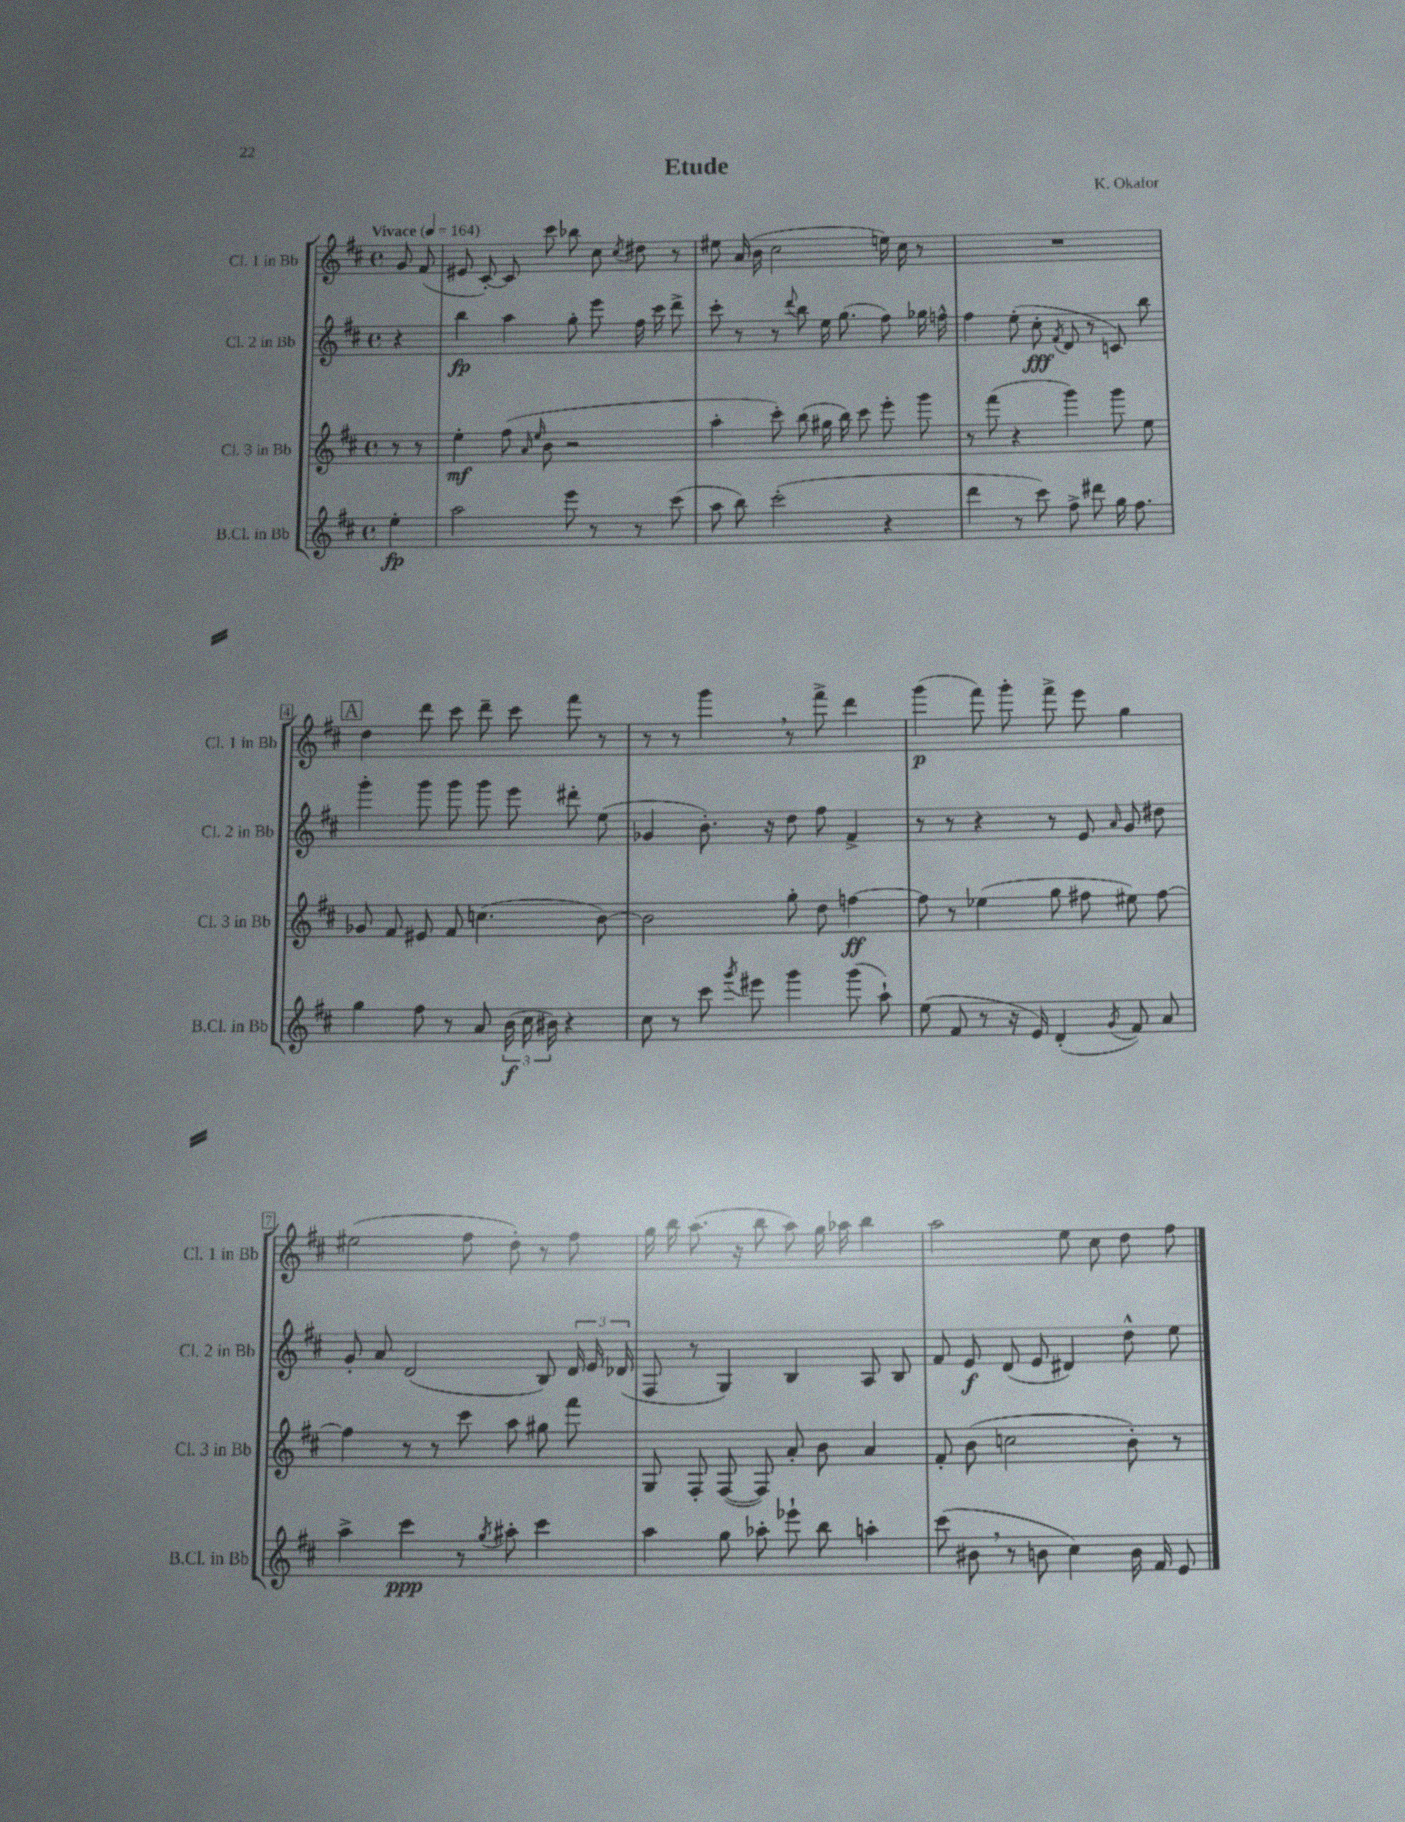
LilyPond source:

\header { title = "Etude" composer = "K. Okafor" }
<<
\new StaffGroup <<
\new Staff = "s0" \with { instrumentName = "Cl. 1 in Bb" shortInstrumentName = "Cl. 1 in Bb" } {
    \clef treble \key d \major \defaultTimeSignature \time 4/4 \partial 4 \tempo "Vivace" 4 = 164
    \autoBeamOff g'8 fis'8( |
    eis'8 cis'8~-.) cis'8 cis'''8 bes''8 cis''8 \acciaccatura { cis''8 } dis''8 r8 |
    eis''8 a'16( b'16 cis''2 e''16) cis''16 r8 |
    R1 |
    \mark \markup { \box "A" } d''4 d'''8 cis'''8 d'''8-- cis'''8 fis'''8 r8 |
    r8 r8 g'''4 \breathe r8 fis'''8-> d'''4 |
    g'''4\p( fis'''8) g'''8-. fis'''8-> e'''8 g''4 |
    eis''2( fis''8 d''8-.) r8 fis''8 |
    g''16 b''16 a''8.( r16 b''8 a''8) g''16 aes''16 b''4 |
    a''2 e''8 cis''8 d''8 fis''8 \bar "|." |
}
\new Staff = "s1" \with { instrumentName = "Cl. 2 in Bb" shortInstrumentName = "Cl. 2 in Bb" } {
    \clef treble \key d \major \defaultTimeSignature \time 4/4 \partial 4
    \autoBeamOff r4 |
    b''4\fp a''4 g''8-. e'''8 fis''16 cis'''16 d'''8-> |
    cis'''8-. r8 r8 \appoggiatura { d'''8 } b''8 e''16 g''8.( fis''8) ges''16 f''16-^ |
    fis''4 e''8-.( cis''8-.\fff \acciaccatura { fis'8 } d'8 r8 c'8) b''8 |
    \mark \markup { \box "A" } g'''4-. g'''8 g'''8 g'''8 e'''8 dis'''8-. e''8( |
    ges'4 b'8.-.) r16 d''8 fis''8 fis'4-> |
    r8 r8 r4 r8 e'8 \grace { a'16 } g'8 dis''8 |
    g'8-. a'8 d'2( b8) \tuplet 3/2 { d'16 e'16 des'16( } |
    fis8 r8 g4) b4 a8 b8 |
    fis'8 e'8\f d'8( e'8 dis'4) d''8-^ e''8 \bar "|." |
}
\new Staff = "s2" \with { instrumentName = "Cl. 3 in Bb" shortInstrumentName = "Cl. 3 in Bb" } {
    \clef treble \key d \major \defaultTimeSignature \time 4/4 \partial 4
    \autoBeamOff r8 r8 |
    e''4-.\mf fis''8( \grace { a'16 e''16 } b'8 r2 |
    a''4-. cis'''8-.) b''8( gis''16 b''16) cis'''8 e'''8-. g'''8 |
    r8 fis'''8( r4 g'''4) g'''8 e''8 |
    \mark \markup { \box "A" } ges'8 fis'8 eis'8 fis'8 c''4.( b'8~) |
    b'2 g''8-. d''8 f''4~\ff |
    f''8 r8 ees''4( g''8 fis''8 eis''8) fis''8~ |
    fis''4 r8 r8 cis'''8 a''8 gis''8 fis'''8 |
    g8 fis8-. fis8~( fis8) a'8-. b'8 a'4 |
    fis'8-. b'8( c''2 b'8-.) r8 \bar "|." |
}
\new Staff = "s3" \with { instrumentName = "B.Cl. in Bb" shortInstrumentName = "B.Cl. in Bb" } {
    \clef treble \key d \major \defaultTimeSignature \time 4/4 \partial 4
    \autoBeamOff e''4-.\fp |
    a''2 e'''8 r8 r8 cis'''8( |
    a''8 b''8) cis'''2-.( r4 |
    d'''4 r8 cis'''8) fis''8-> dis'''8 g''16 fis''8. |
    \mark \markup { \box "A" } g''4 fis''8 r8 a'8 \tuplet 3/2 { b'16\f( cis''16 bis'16) } r4 |
    cis''8 r8 cis'''8 \acciaccatura { g'''8 } eis'''8 g'''4 g'''8( a''8-!) |
    e''8( fis'8 r8 r16 e'16) d'4-.( \acciaccatura { g'8 } fis'8) a'8 |
    a''4-> cis'''4\ppp r8 \acciaccatura { g''8 } ais''8-. cis'''4 |
    a''4 g''8 aes''8-. ees'''8-! b''8 a''4-. |
    cis'''8( bis'8 \breathe r8 b'8 cis''4) b'16 fis'16 e'8 \bar "|." |
}
>>
>>
\layout { \context { \Score \override BarNumber.stencil = #(make-stencil-boxer 0.1 0.3 ly:text-interface::print) } }
